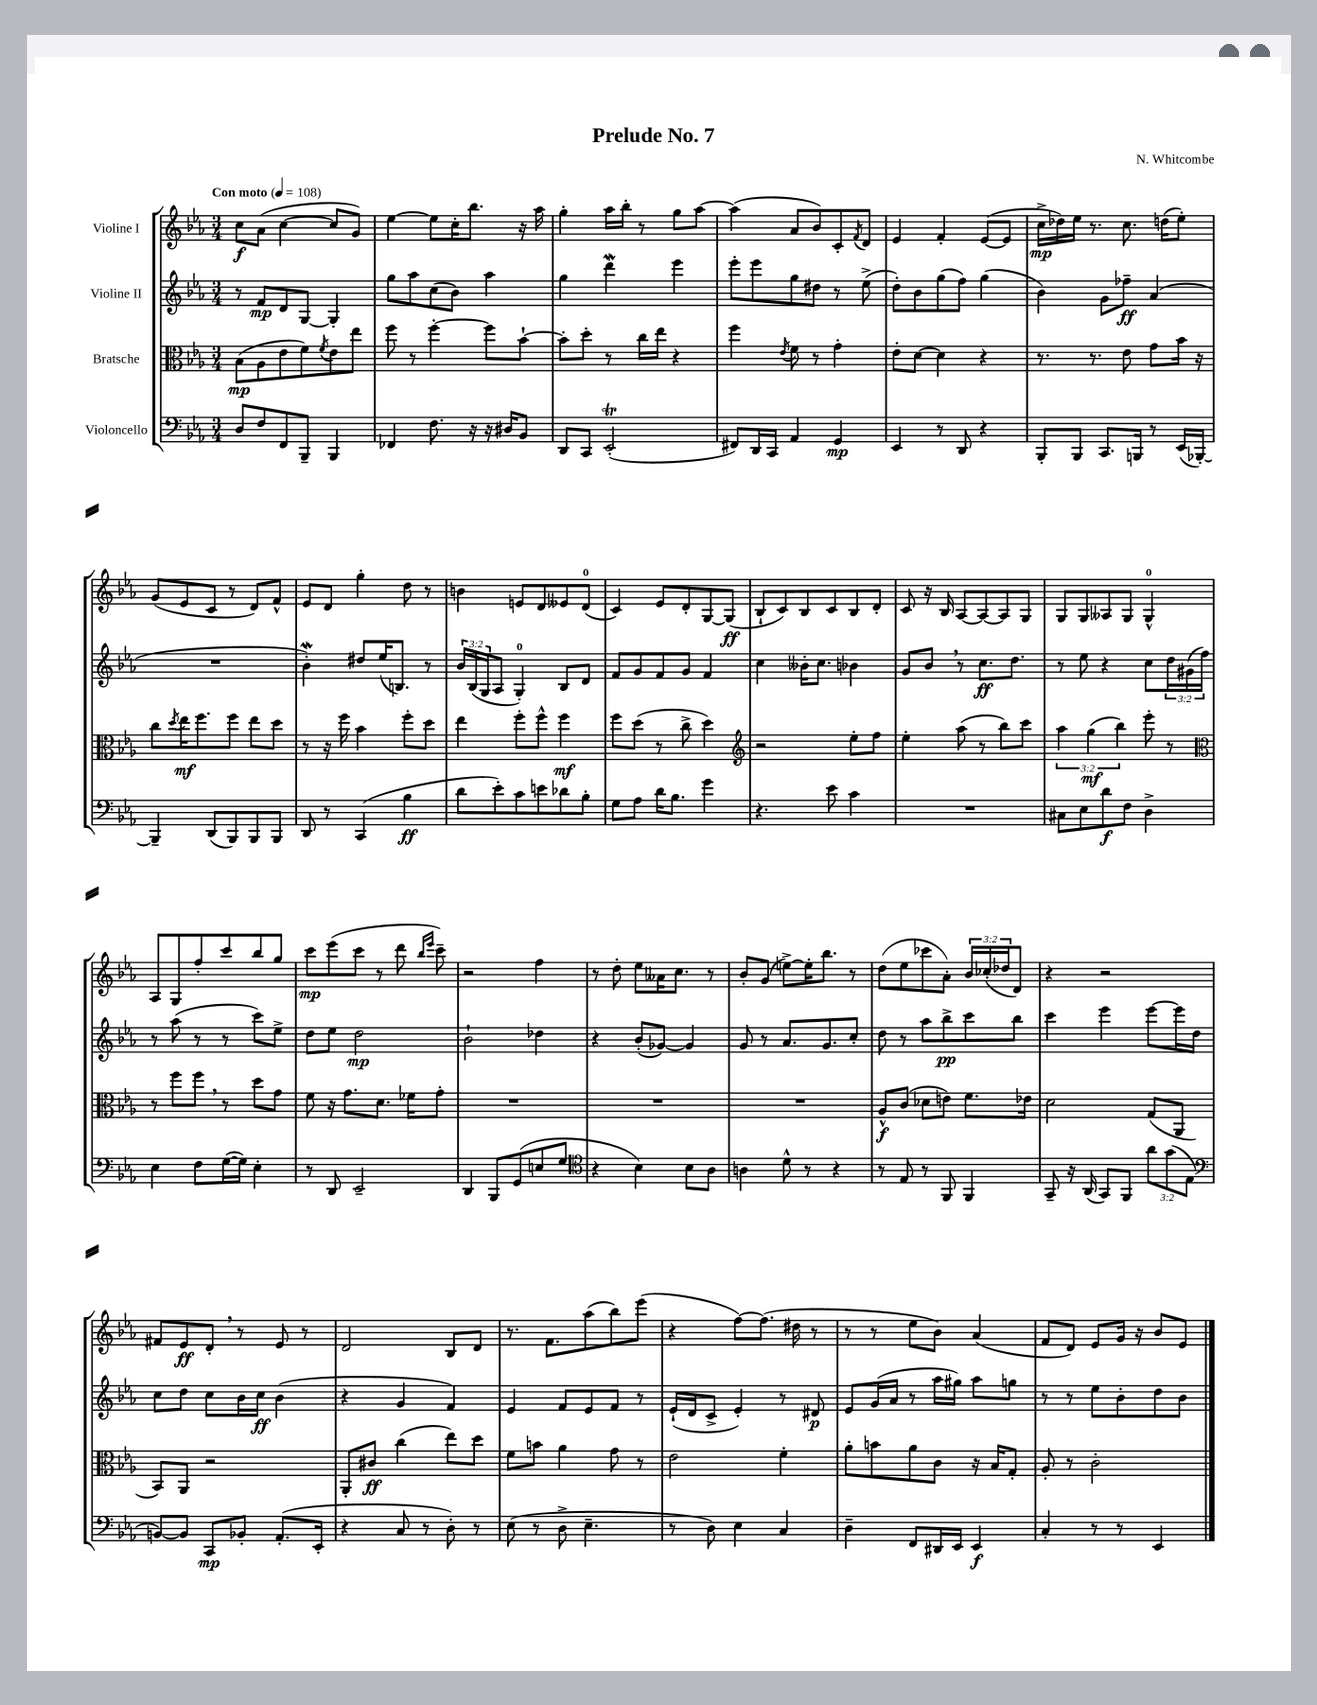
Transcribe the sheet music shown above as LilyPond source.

\header { title = "Prelude No. 7" composer = "N. Whitcombe" }
<<
\new StaffGroup <<
\new Staff = "s0" \with { instrumentName = "Violine I" } {
    \clef treble \key ees \major \numericTimeSignature \time 3/4 \override Staff.TupletNumber.text = #tuplet-number::calc-fraction-text \tempo "Con moto" 4 = 108
    c''8\f aes'8( c''4~ c''8 g'8) |
    ees''4~ ees''8 c''16-. bes''8. r16 aes''16 |
    g''4-. aes''16 bes''16-. r8 g''8 aes''8~ |
    aes''4( aes'8 bes'8) c'8-. \acciaccatura { f'8 } d'8 |
    ees'4 f'4-. ees'8~( ees'8 |
    c''16->\mp des''16) ees''16 r8. c''8. d''16( ees''8-.) |
    g'8( ees'8 c'8 r8 d'8) f'8-^ |
    ees'8 d'8 g''4-. d''8 r8 |
    b'4 e'8 d'8 eeses'8 d'8-0( |
    c'4) ees'8 d'8-. g8~ g8\ff( |
    bes8-! c'8) bes8 c'8 bes8 d'8-. |
    c'8 r16 bes16 aes8~ aes8~ aes8 g8 |
    g8 g8 aeses8 g8 g4-0-^ |
    aes8 g8 f''8-. c'''8 bes''8 g''8 |
    c'''8\mp ees'''8( c'''8 r8 d'''8 \grace { bes''16 ees'''16 } c'''8--) |
    r2 f''4 |
    r8 d''8-. ees''8 aeses'16 c''8. r8 |
    bes'8-. g'8( e''8~->) e''16-. bes''8. r8 |
    d''8( ees''8 ces'''8 aes'8-.) \tuplet 3/2 { bes'16 ces''16-.( des''16 } d'8) |
    r4 r2 |
    fis'8 ees'8\ff d'8-. \breathe r8 ees'8 r8 |
    d'2 bes8 d'8 |
    r8. f'8. aes''8( bes''8) ees'''8( |
    r4 f''8~) f''8.( dis''16 r8 |
    r8 r8 ees''8 bes'8) aes'4( |
    f'8 d'8) ees'8 g'16 r16 bes'8 ees'8 \bar "|." |
}
\new Staff = "s1" \with { instrumentName = "Violine II" } {
    \clef treble \key ees \major \numericTimeSignature \time 3/4 \override Staff.TupletNumber.text = #tuplet-number::calc-fraction-text
    r8 f'8\mp d'8 g8~ g4-. |
    g''8 aes''8 c''8( bes'8) aes''4 |
    g''4 d'''4\mordent ees'''4 |
    ees'''8-. ees'''8 g''8 dis''8 r8 ees''8->( |
    d''8-.) bes'8 g''8( f''8) g''4( |
    bes'4) g'8 fes''8--\ff aes'4( |
    R2. |
    bes'4-.\mordent) dis''8 ees''16( b8.) r8 |
    \tuplet 3/2 { bes'16 bes16( g16 } aes8 g4-0-.) bes8 d'8 |
    f'8 g'8 f'8 g'8 f'4 |
    c''4 beses'16-. c''8. bes'4 |
    g'8 bes'8 \breathe r8 c''8.\ff d''8. |
    r8 ees''8 r4 c''8 \tuplet 3/2 { d''16 gis'16( f''16) } |
    r8 aes''8( r8 r8 c'''8) ees''8-> |
    d''8 ees''8 d''2\mp |
    bes'2-! des''4 |
    r4 bes'8-.( ges'8~) ges'4 |
    g'8 r8 aes'8. g'8. c''8-. |
    d''8 r8 aes''8 bes''8->\pp c'''8 bes''8 |
    c'''4 ees'''4 ees'''8~ ees'''16 d''16 |
    c''8 d''8 c''8 bes'16 c''16\ff bes'4( |
    r4 g'4 f'4) |
    ees'4 f'8 ees'8 f'8 r8 |
    ees'16-!( d'16 c'8-> ees'4-.) r8 dis'8\p |
    ees'8 g'16( aes'16 r8 aes''16 gis''16) aes''8 g''8 |
    r8 r8 ees''8 bes'8-. d''8 bes'8 \bar "|." |
}
\new Staff = "s2" \with { instrumentName = "Bratsche" } {
    \clef alto \key ees \major \numericTimeSignature \time 3/4 \override Staff.TupletNumber.text = #tuplet-number::calc-fraction-text
    bes8\mp( aes8 ees'8 f'8) \acciaccatura { f'8 } ees'8 ees''8 |
    f''8 r8 f''4~-. f''8 bes'8~-! |
    bes'8-. d''8-. r8 c''16 ees''16 r4 |
    f''4 \acciaccatura { ees'8 } f'8 r8 g'4-. |
    ees'8-. d'8~ d'4 r4 |
    r8. r8. ees'8 g'8 bes'16 r16 |
    c''8 \acciaccatura { d''8 } ees''16\mf f''8. f''8 ees''8 d''8 |
    r8 r16 f''16 bes'4 f''8-. d''8 |
    ees''4 f''8-. f''8-^ f''4\mf |
    f''8 d''8( r8 c''8-> d''4) |
    \clef treble r2 ees''8-. f''8 |
    ees''4-. aes''8( r8 bes''8) c'''8 |
    \tuplet 3/2 { aes''4 g''4\mf( bes''4) } ees'''8-. r8 |
    \clef alto r8 f''8 f''8 \breathe r8 d''8 g'8 |
    f'8 r16 g'8. d'8. fes'16 g'8-. |
    R2. |
    R2. |
    R2. |
    aes8-^\f c'8( des'8 e'8) f'8. ees'16 |
    d'2 g8( aes,8 |
    bes,8) aes,8 r2 |
    aes,8-. cis'8\ff c''4( ees''8) d''8 |
    f'8 b'8 aes'4 g'8 r8 |
    ees'2 f'4-. |
    aes'8-. b'8 aes'8 c'8 r16 bes16 g8-. |
    aes8-. r8 c'2-. \bar "|." |
}
\new Staff = "s3" \with { instrumentName = "Violoncello" } {
    \clef bass \key ees \major \numericTimeSignature \time 3/4 \override Staff.TupletNumber.text = #tuplet-number::calc-fraction-text
    d8 f8 f,8 bes,,8-- bes,,4 |
    fes,4 f8. r16 r16 dis16 bes,8 |
    d,8 c,8 ees,2-.\trill( |
    fis,8) d,16 c,16 aes,4 g,4\mp |
    ees,4 r8 d,8 r4 |
    bes,,8-. bes,,8 c,8. b,,16 r8 ees,16( bes,,16~-.) |
    bes,,4-- d,8( bes,,8) bes,,8 bes,,8 |
    d,8 r8 c,4( bes4\ff |
    d'8 ees'8-.) c'8 e'8 des'8 bes8-. |
    g8 aes8 d'16 bes8. g'4 |
    r4. ees'8 c'4 |
    R2. |
    cis8 ees8 d'8\f f8 d4-> |
    ees4 f8 g16~( g16) ees4-. |
    r8 d,8 ees,2-- |
    d,4 bes,,8 g,8( e8 g8 |
    \clef tenor r4 bes4) bes8 aes8 |
    a4 d'8-^ r8 r4 |
    r8 ees8 r8 f,8 f,4 |
    g,8-- r16 aes,16( g,8) f,8 \tuplet 3/2 { aes'8 g'8( ees8 } |
    \clef bass b,8~) b,8 c,8\mp bes,8-. aes,8.-.( ees,16-. |
    r4 c8 r8 d8-.) r8 |
    ees8( r8 d8-> ees4.-- |
    r8 d8) ees4 c4 |
    d4-- f,8 dis,16 ees,16 ees,4\f |
    c4-. r8 r8 ees,4 \bar "|." |
}
>>
>>
\layout { \context { \Score \remove "Bar_number_engraver" } }
